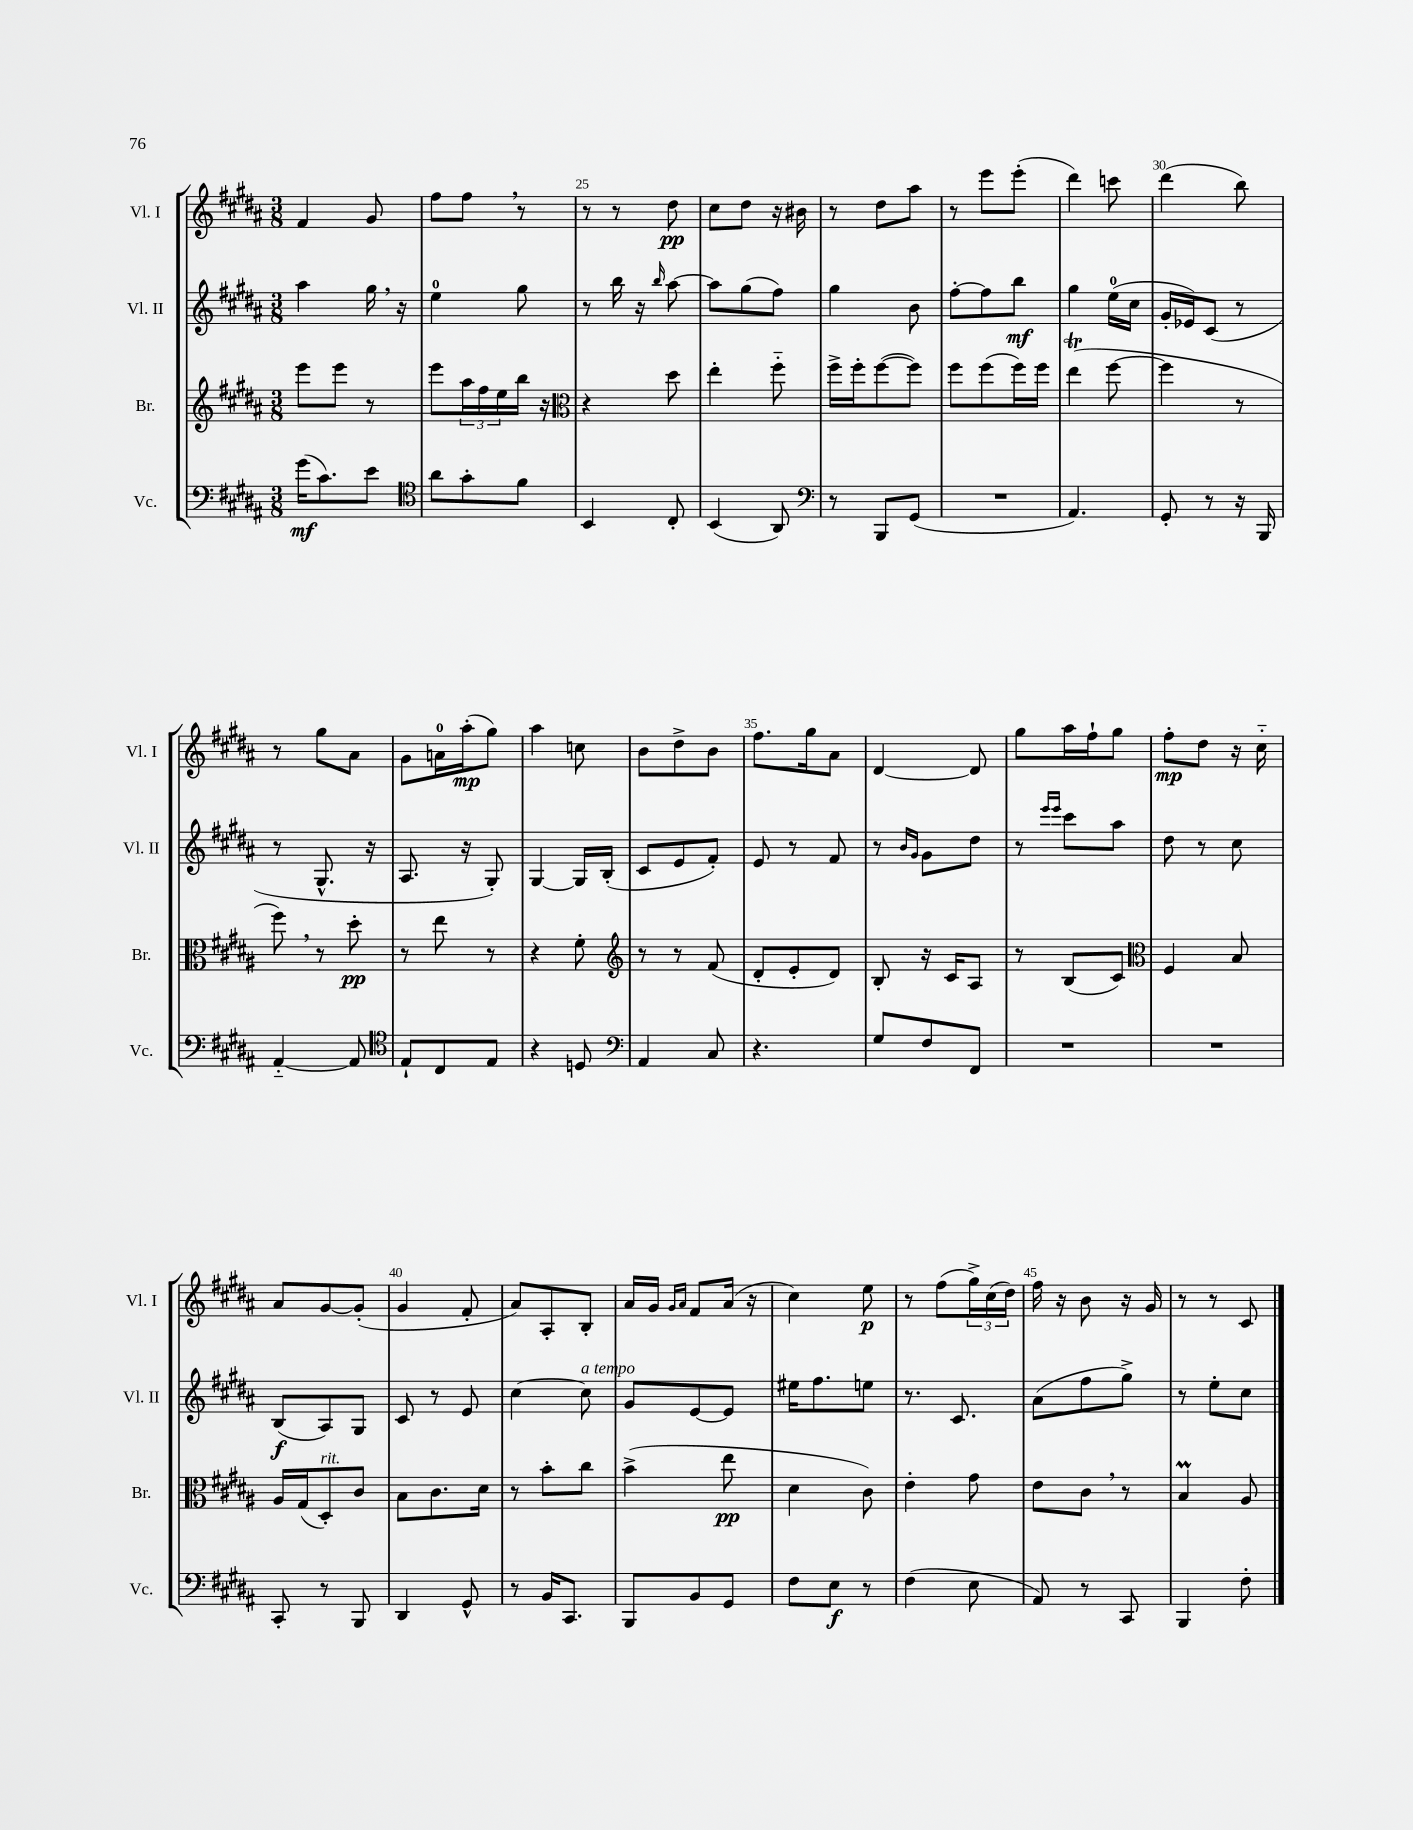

**kern	**kern	**kern	**kern
*staff4	*staff3	*staff2	*staff1
*clefF4	*clefG2	*clefG2	*clefG2
*k[f#c#g#d#a#]	*k[f#c#g#d#a#]	*k[f#c#g#d#a#]	*k[f#c#g#d#a#]
*M3/8	*M3/8	*M3/8	*M3/8
(16g#\LK	8eee\L	4aa#\	4f#/
8.c#\)	.	.	.
.	8eee\J	.	.
8e\J	8r	16gg#\	8g#/
.	.	16r	.
=	=	=	=
*clefC4	*	*	*
8a#\L	8eee\L	4ee\	8ff#\L
8g#'\	24aa#\L	.	8ff#\J
.	24ff#\	.	.
.	24ee\	.	.
8f#\J	16bb\JJ	8gg#\	8r
.	16r	.	.
=	=	=	=
*	*clefC3	*	*
4BB/	4r	8r	8r
.	.	16bb\	8r
.	.	16r	.
.	.	16qqbb/	.
8C#'/	8dd#\	[8aa#\	8dd#\
=	=	=	=
(4BB/	4ee'\	8aa#\]L	8cc#\L
.	.	(8gg#\	8dd#\J
8AA#/)	8ff#'~\	8ff#\J)	16r
.	.	.	16b#\
=	=	=	=
*clefF4	*	*	*
8r	16ff#^\LL	4gg#\	8r
.	16ff#'\J	.	.
8BBB/L	([8ff#\	.	8dd#\L
(8GG#/J	8ff#\]J)	8b\	8aa#\J
=	=	=	=
4.r	8ff#\L	[8ff#'\L	8r
.	(8ff#\	8ff#\]	8eee\L
.	16ff#\L)	8bb\J	(8eee'\J
.	16ff#\JJ	.	.
=	=	=	=
4.AA#/)	(4ee\	4gg#\	4ddd#\)
.	[8ff#\	(16ee\LL	8ccc\
.	.	16cc#\JJ	.
=	=	=	=
8GG#'/	4ff#\]	16g#'/LL	(4ddd#\
.	.	16e-/J)	.
8r	.	(8c#/J	.
16r	8r	8r	8bb\)
16BBB/	.	.	.
=	=	=	=
[4AA#'~/	8ff#\)	8r	8r
.	8r	8.G#^^/	8gg#\L
8AA#/]	8dd#'\	.	8a#\J
.	.	16r	.
=	=	=	=
*clefC4	*	*	*
8E`/L	8r	8.A#/	8g#\L
8C#/	8ee\	.	16a\L
.	.	16r	(16aa#'\J
8E/J	8r	8G#'/)	8gg#\J)
=	=	=	=
4r	4r	[4G#/	4aa#\
8D/	8f#'\	16G#/]LL	8cc\
.	.	(16B'/JJ	.
=	=	=	=
*clefF4	*clefG2	*	*
4AA#/	8r	8c#/L	8b\L
.	8r	8e/	8dd#^\
8C#/	(8f#/	8f#'/J)	8b\J
=	=	=	=
4.r	8d#'/L	8e/	8.ff#\L
.	8e'/	8r	.
.	.	.	16gg#\k
.	8d#/J)	8f#/	8a#\J
=	=	=	=
8G#/L	8B'/	8r	[4d#/
.	.	16qqb/LL	.
.	.	16qqg#/JJ	.
8F#/	16r	8g#\L	.
.	16c#/LK	.	.
8FF#/J	8A#/J	8dd#\J	8d#/]
=	=	=	=
4.r	8r	8r	8gg#\L
.	.	16qqeee/LL	.
.	.	16qqeee/JJ	.
.	(8B/L	8ccc#\L	16aa#\L
.	.	.	16ff#`\J
.	8c#/J)	8aa#\J	8gg#\J
=	=	=	=
*	*clefC3	*	*
4.r	4F#/	8dd#\	8ff#'\L
.	.	8r	8dd#\J
.	8B/	8cc#\	16r
.	.	.	16cc#'~\
=	=	=	=
8CC#'/	16A#/LL	(8B/L	8a#/L
.	(16G#/J	.	.
8r	8D#'/)	8A#/)	[8g#/
8BBB/	8c#/J	8G#/J	(8g#'/]J
=	=	=	=
4DD#/	8B\L	8c#/	4g#/
.	8.c#\	8r	.
8GG#^^/	.	8e/	8f#'/
.	16d#\Jk	.	.
=	=	=	=
8r	8r	[4cc#\	8a#/L)
16BB/LK	8b'\L	.	8A#'/
8.CC#/J	.	.	.
.	8cc#\J	8cc#\]	8B'/J
=	=	=	=
8BBB/L	(4b^\	8g#/L	16a#/LL
.	.	.	16g#/JJ
.	.	.	16qqg#/LL
.	.	.	16qqa#/JJ
8BB/	.	[8e/	8f#/L
8GG#/J	8ee\	8e/]J	(16a#/Jk
.	.	.	16r
=	=	=	=
8F#\L	4d#\	16ee#\LK	4cc#\)
.	.	8.ff#\	.
8E\J	.	.	.
8r	8c#\)	8ee\J	8ee\
=	=	=	=
(4F#\	4e'\	8.r	8r
.	.	.	(8ff#\L
.	.	8.c#/	.
8E\	8g#\	.	24gg#^\L)
.	.	.	(24cc#\
.	.	.	24dd#\JJ)
=	=	=	=
8AA#/)	8e\L	(8a#\L	16ff#\
.	.	.	16r
8r	8c#\J	8ff#\	8b\
8CC#/	8r	8gg#^\J)	16r
.	.	.	16g#/
=	=	=	=
4BBB/	4B/	8r	8r
.	.	8ee'\L	8r
8F#'\	8A#/	8cc#\J	8c#/
==	==	==	==
*-	*-	*-	*-
